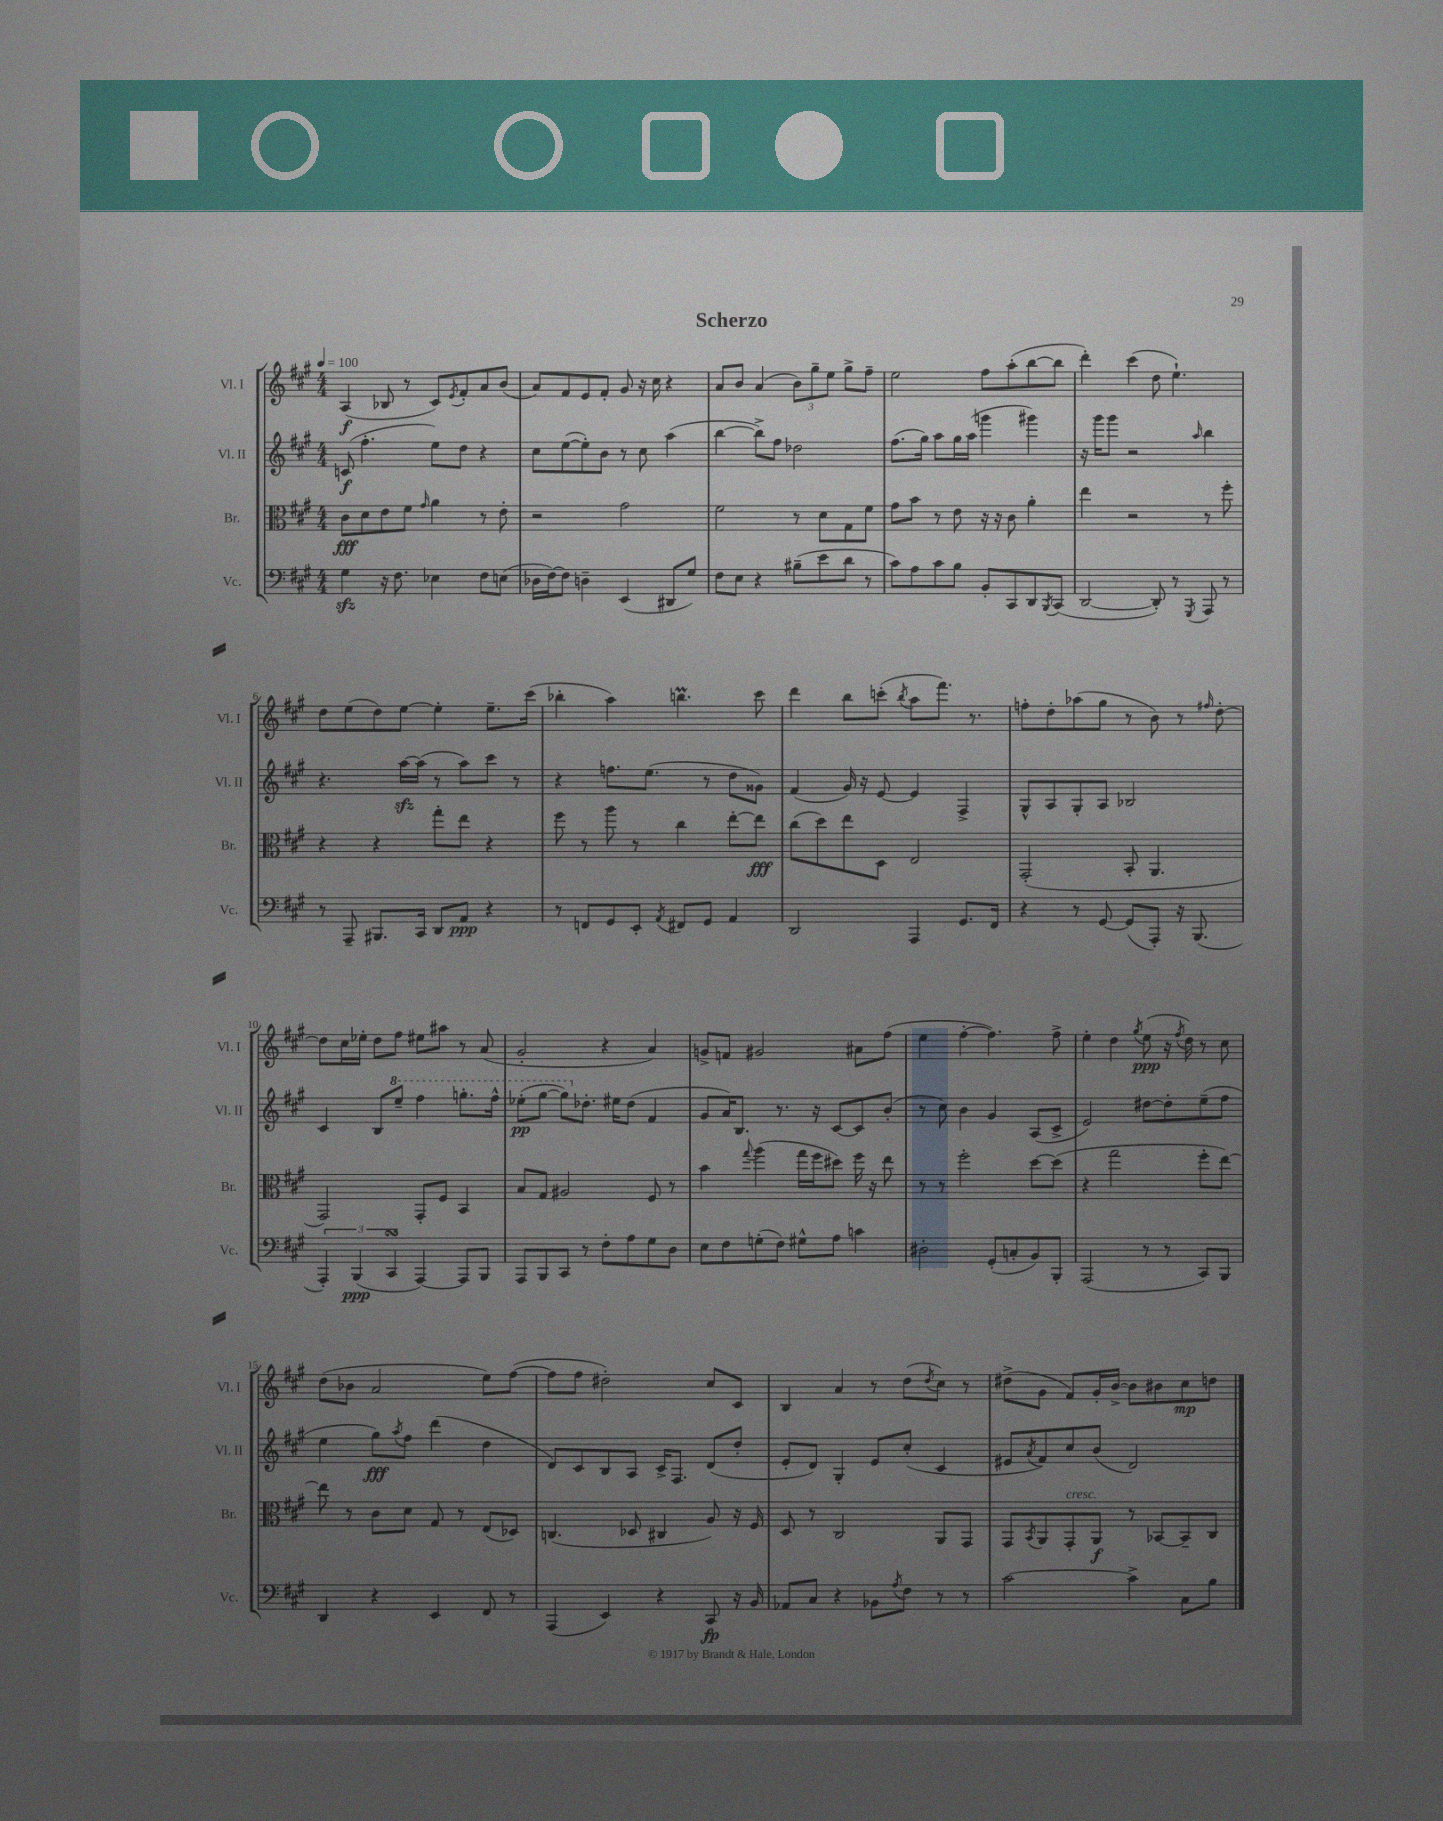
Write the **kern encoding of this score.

**kern	**kern	**kern	**kern
*staff4	*staff3	*staff2	*staff1
*clefF4	*clefC3	*clefG2	*clefG2
*k[f#c#g#]	*k[f#c#g#]	*k[f#c#g#]	*k[f#c#g#]
*M4/4	*M4/4	*M4/4	*M4/4
*MM100	*MM100	*MM100	*MM100
4G#	8c#	(8c	(4A
.	8d	4.ff#'	.
16r	8e	.	8B-
8.F#	.	.	.
.	8f#	.	8r
.	16qqg#	.	.
4E-	4a	8ee)	8c#)
.	.	.	8qe
.	.	8dd	8f#'
8F#	8r	4r	8a
(8E	8e'	.	(8b
=	=	=	=
16D-	2r	8cc#	8a)
[16F#)	.	.	.
8F#]	.	([8ee	8f#
4D~	.	8ee'])	8e
.	.	8b	8f#'
(4EE	2g#	8r	8g#
.	.	8cc#	16r
.	.	.	16cc#
8DD#	.	(4aa	4r
8G#)	.	.	.
=	=	=	=
8F#	2f#	[4bb	8a
8E	.	.	8b
4r	.	8bb^])	(4a
.	.	8ff#	.
(8B#~	8r	2dd-	12b)
.	.	.	12gg#~
8e	8d	.	.
.	.	.	12ee
8d	8G#	.	8gg#^
8r	8f#	.	8ff#~
=	=	=	=
8c#)	8g#	(8.ff#	2ee
8A	8b	.	.
.	.	16gg#)	.
8c#	8r	8aa	.
8B	8e	16gg#	.
.	.	(16aa	.
8BB'	16r	4ggg	8ff#
.	16r	.	.
8CC#	8c#	.	(8aa'
8DD	4a'	4ggg#)	[8bb
8qBBB	.	.	.
(8CC#	.	.	8bb]
=	=	=	=
[2DD	4ee	16r	4ddd')
.	.	16ggg#	.
.	.	8ggg#	.
.	2r	2r	(4ccc#
8DD'])	.	.	8dd
8r	.	.	4.ee`)
8qGGG#	.	16qqaa	.
8AAA	8r	4bb	.
8r	8ff#'	.	.
=	=	=	=
8r	4r	4.r	8dd
8AAA~	.	.	(8ee
8.BBB#	4r	.	8dd)
.	.	[16aa	[8ee
16CC#	.	(16aa]	.
8DD	8gg#'	8r	4ee']
8AA	8ee	8aa)	.
4r	4r	8ccc#	8.ee~
.	.	8r	.
.	.	.	(16ccc#
=	=	=	=
8r	8ff#	4r	4bb-'
8FF	8r	.	.
8GG#	8aa	8.ff	4aa)
8EE'	8r	.	.
.	.	(8.ee	.
8qAA	.	.	.
8FF#	4cc#	.	4.bb
8GG#	.	8r	.
4AA	[8ee'	8dd	.
.	8ee]	8g##)	8ccc#
=	=	=	=
2DD	(8cc#	(4f#	4ddd
.	8dd)	.	.
.	8ee	16g#)	8bb
.	.	16r	.
.	8D	[8e	(8ccc'
.	.	.	8qbb
4AAA	2E	4e]	8aa
.	.	.	8.fff#)
8.GG#	.	4F#^	.
.	.	.	8.r
16FF#	.	.	.
=	=	=	=
4r	(2GG#'	8G#^^	8ff'
.	.	8A	8dd'
8r	.	8G#'	(8aa-
[8GG#	.	8A	8gg#
(8GG#]	8BB'	2B-	8r
8AAA')	4.AA	.	8b)
16r	.	.	8r
(8.BBB	.	.	.
.	.	.	16qqff#
.	.	.	[8dd'
=	=	=	=
6AAA')	2GG#)	4c#	8dd]
.	.	.	16cc#
(6BBB	.	.	.
.	.	.	16ee-'
.	.	8B	8dd
6CC#	.	.	.
.	.	8eee~	8ff#
[4AAA)	8GG#'	4fff#	8ee#
.	8F#	.	8aa#
8AAA]	4BB	8.ggg'	8r
8BBB	.	.	(8a
.	.	16fff#^^	.
=	=	=	=
8AAA	8B	(8eee-'	2g#'
8BBB	8G#	[8ggg#	.
8CC#	2A#	8ggg#])	.
8r	.	8.dd-'	.
8F#'	.	.	4r
.	.	16ee#	.
8A	.	(8dd-	.
8G#	8F#	4f#	4a)
8D	8r	.	.
=	=	=	=
8E	4b	8g#	8g^
8F#	.	16a)	8f
.	.	8.B	.
.	8qqgg#	.	.
(8G'	(4aa	.	2g#
8F#)	.	8.r	.
8G#^^	16gg#	.	.
.	16ff#	16r	.
8A	8dd#)	[8c#	.
4c	16ff#	8c#]	8a#
.	16r	.	.
.	8ee	(8b'	(8ff#
=	=	=	=
2D#'	8r	8r	4ee
.	8r	8cc#)	.
.	2ff#'	4b	[4ff#'
(8GG#'	.	4g#	4.ff#])
8C'	.	.	.
8BB)	[8dd	(8A	.
8BBB'	(8dd]	8c#^	8ff#^
=	=	=	=
(2AAA	4r	2e)	4ee'
.	2gg#	.	4dd
.	.	.	8qgg#
8r	.	[8dd#	(8ee
8r	.	8dd#']	16r
.	.	.	8qff#
.	.	.	16dd)
8CC#)	8ff#'	(8ee~	8r
8BBB	[8ee)	8ff#	8cc#
=	=	=	=
4DD	8ee]	4ee	(8dd
.	8r	.	8b-
4r	8c#	8gg#)	2a
.	.	8qaa	.
.	8d	8ff#	.
4EE	8G#	(4ddd	.
.	8r	.	.
8FF#	(8E	4dd	8ee)
8r	8D-)	.	([8ff#
=	=	=	=
(4AAA	(4.C	8d)	8ff#]
.	.	8c#	8ff#
4EE)	.	8B	2dd#')
.	8D-	8A	.
4r	4C#	16c#^	.
.	.	8.F#	.
8CC#	8A)	(8d	8cc#
16r	16r	8dd'	8c#
16BB	16F#	.	.
=	=	=	=
8AA-	8D	8e'	4B
8C#	8r	8d)	.
4r	2C#	4G#'	4a
8BB-	.	8e	8r
8qA	.	.	.
8F#	.	(8cc#'	(8dd
.	.	.	8qdd
8r	8AA	4c#	8cc#)
8r	8GG#	.	8r
=	=	=	=
[2c#	8GG#	8e#	(8dd#^
.	8qBB	8qa	.
.	8AA	8f#)	8g#
.	8GG#'	8cc#	8f#)
.	8AA	(8b	16g#'
.	.	.	[16b^
4c#^]	8r	2d)	8b]
.	[8BB-	.	8b#
8C#	8BB-~]	.	8cc#
8B	8C#	.	8dd
==	==	==	==
*-	*-	*-	*-
